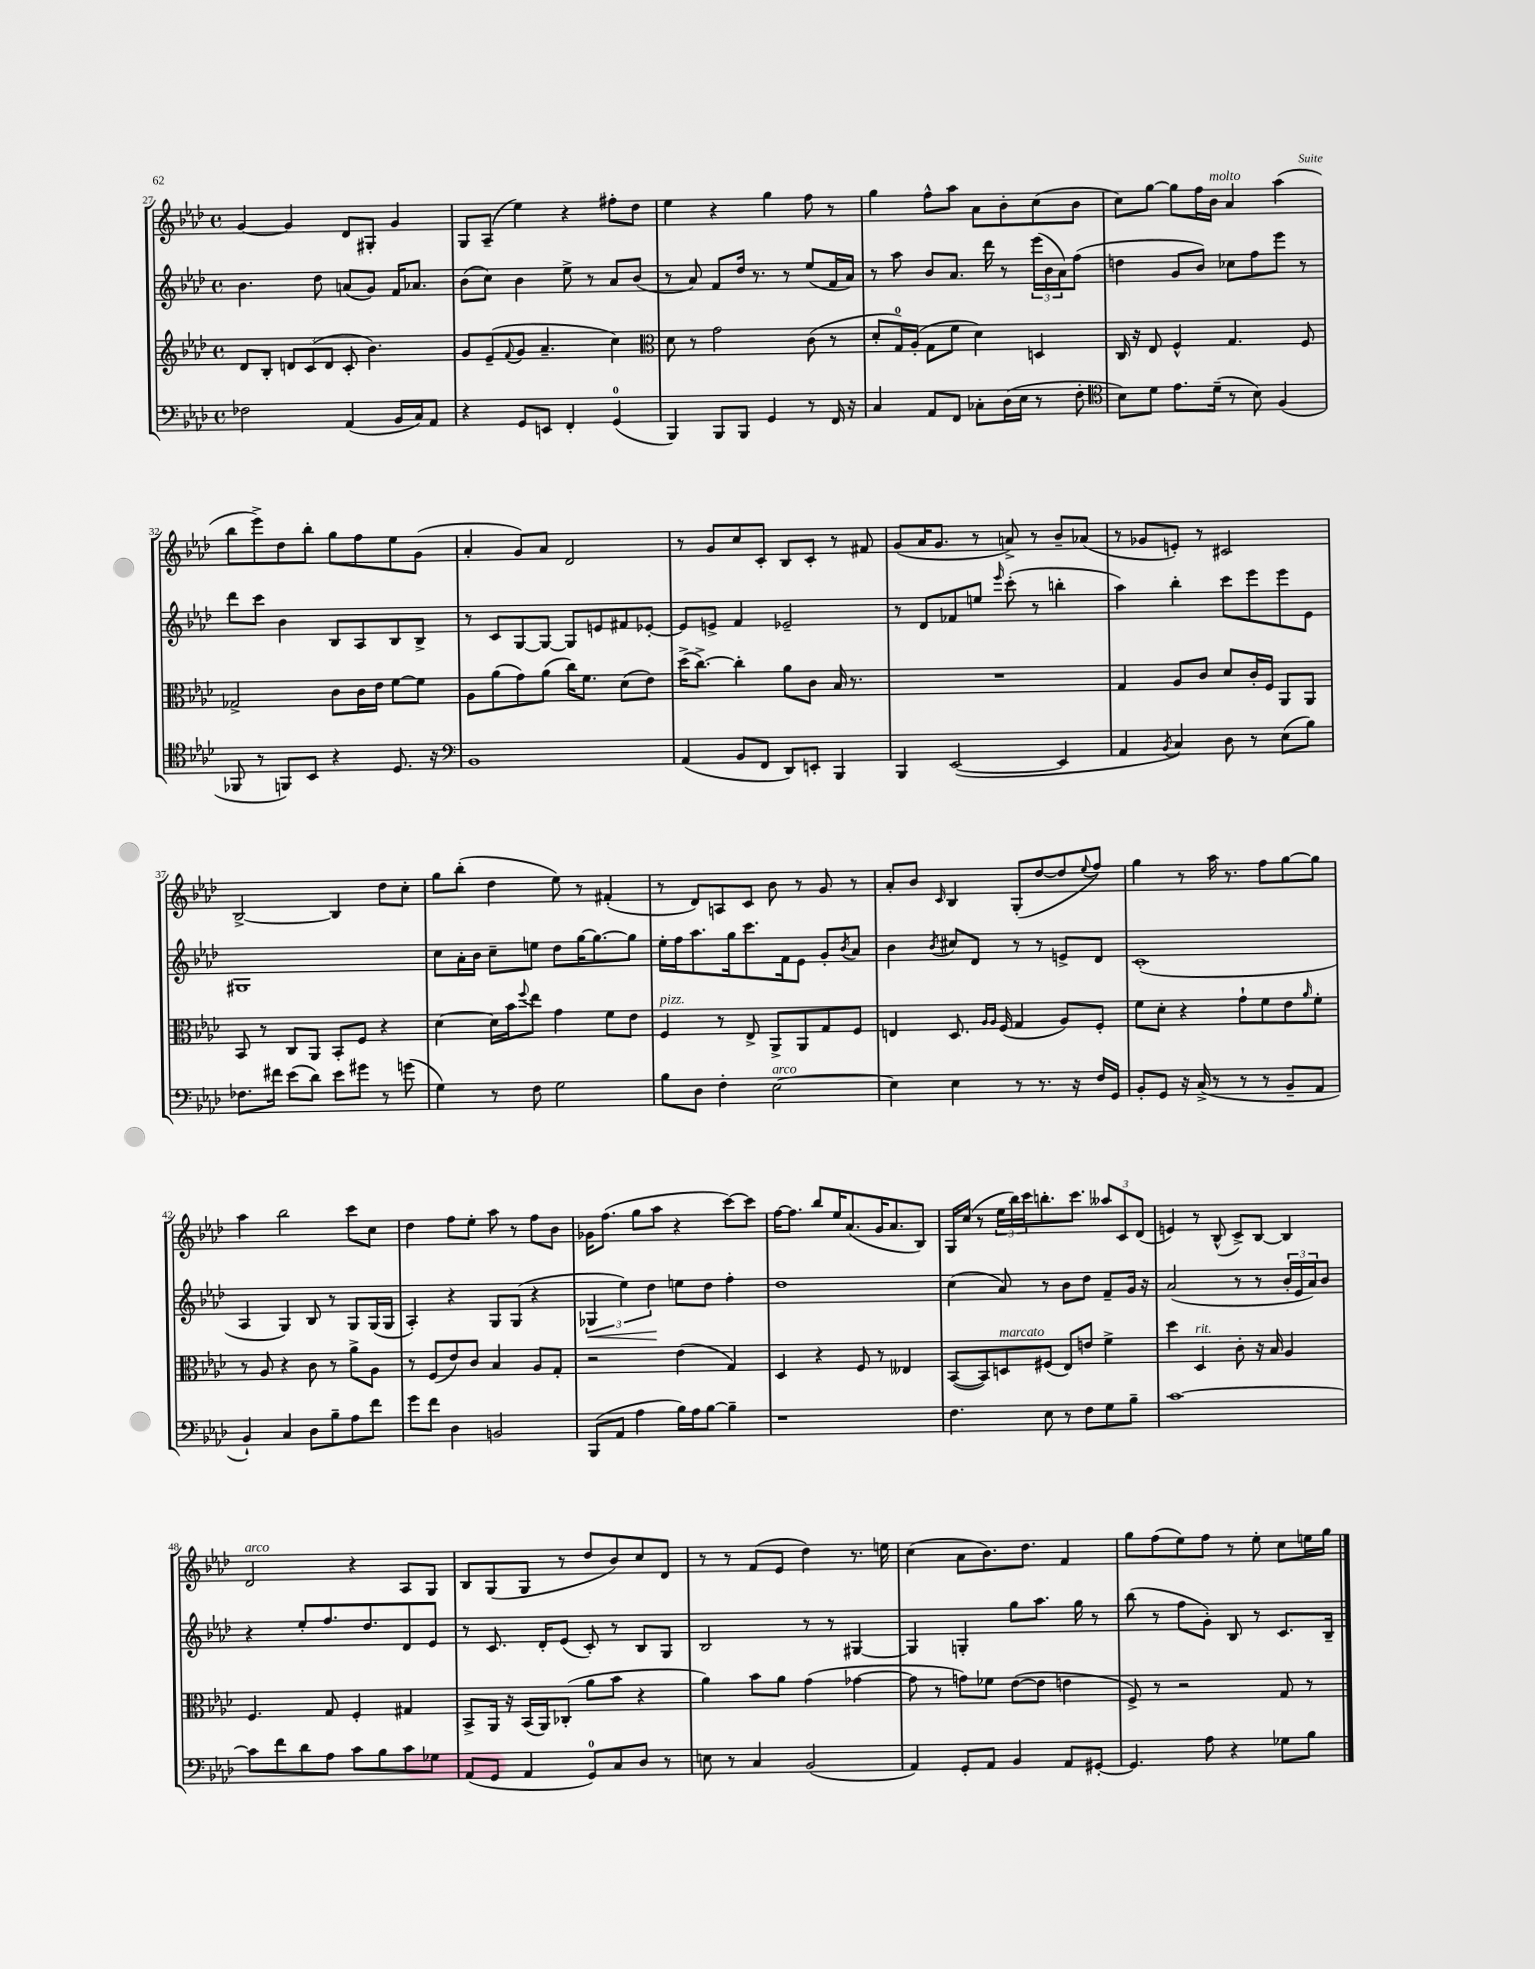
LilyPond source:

<<
\new StaffGroup <<
\new Staff = "s0" {
    \clef treble \key aes \major \defaultTimeSignature \time 4/4
    g'4~ g'4 des'8 gis8-. g'4 |
    g8 aes8--( ees''4) r4 fis''8-. des''8 |
    ees''4 r4 g''4 f''8 r8 |
    g''4 f''8-^ aes''8 aes'8 bes'8-. c''8( bes'8 |
    c''8) g''8~ g''8 f''16 bes'16^\markup { \italic "molto" } aes'4 aes''4( |
    bes''8 ees'''8->) des''8 bes''8-. g''8 f''8 ees''8 g'8( |
    aes'4-. g'8) aes'8 des'2 |
    r8 g'8 c''8 c'8-. bes8 c'8-. r8 fis'8 |
    g'8( aes'16 g'8. r8 a'8->) r8 bes'8-- aes'8( |
    r8 ges'8 e'8-.) r8 cis'2 |
    bes2~-> bes4 des''8 c''8-. |
    g''8 bes''8-.( des''4 ees''8) r8 fis'4-.( |
    r8 des'8) a8 c'8 bes'8 r8 g'8 r8 |
    aes'8-. bes'8 \grace { c'16 } bes4 g8-.( des''8~ des''8 \appoggiatura { ees''8 } f''8) |
    g''4 r8 aes''16 r8. f''8 g''8~ g''8 |
    aes''4 bes''2 c'''8 c''8 |
    des''4 f''8 ees''8-. aes''8 r8 f''8 bes'8 |
    ges'16 f''8.( g''8 aes''8 r4 c'''8~) c'''8 |
    f''16~ f''8. bes''8 ees''16 aes'8.( g'16 aes'8. bes8) |
    g16 c''16( r8 \tuplet 3/2 { ees''16 bes''16) c'''16 } b''8.-. c'''8. \tuplet 3/2 { aeses''8 c'8 des'8( } |
    e'4) r8 bes8-^( c'8->) bes8~ bes4 |
    des'2^\markup { \italic "arco" } r4 aes8 g8 |
    bes8 g8( g8 r8 des''8 bes'8) c''8 des'8 |
    r8 r8 f'8( ees'8 des''4) r8. e''16 |
    c''4( aes'8 bes'8.) des''8. f'4 |
    g''8 f''8( ees''8) f''8 r8 ees''8-. c''8 e''16 g''16 \bar "|." |
}
\new Staff = "s1" {
    \clef treble \key aes \major \defaultTimeSignature \time 4/4
    bes'4. des''8 a'8( g'8) f'16 aes'8. |
    bes'8( c''8) bes'4 ees''8-> r8 aes'8 bes'8( |
    r8 aes'8) f'8 des''16 r8. r8 ees''8( f'16 aes'16) |
    r8 aes''8 bes'8 aes'8. des'''16 r8 \tuplet 3/2 { ees'''16( bes'16 aes'16) } f''8( |
    d''4 g'8 bes'8) ces''8 f''8 ees'''8 r8 |
    des'''8 c'''8 bes'4 bes8 aes8 bes8 bes8-> |
    r8 c'8 g8~ g8~ g8 e'8 fis'8 ees'8~-. |
    ees'8 e'8-> f'4 ees'2-- |
    r8 des'8 fes'8 e''8 \grace { ees'''16 } c'''8-.( r8 b''4-. |
    aes''4) bes''4-. c'''8 ees'''8 ees'''8 ees'8 |
    gis1 |
    c''8 aes'16-. bes'16 c''8-- e''8 des''8 g''16~ g''8.~ g''8 |
    ees''16-. f''16 aes''8. g''16 c'''8. f'16 ees'8 g'8-. \acciaccatura { bes'8 } aes'8 |
    bes'4 \acciaccatura { bes'8 } cis''8 des'8 r8 r8 e'8-> des'8 |
    c'1-.( |
    aes4 g4) bes8 r8 g8 g16( g16 |
    aes4-.) r4 g8 g8( r4 |
    \tuplet 3/2 { ges4\< ees''4) des''4\! } e''8 des''8 f''4-. |
    des''1 |
    c''4( aes'8) r8 bes'8 des''8 f'8-- g'16 r16 |
    aes'2( r8 r8 \tuplet 3/2 { bes'16-. ees'16 aes'16) } bes'8 |
    r4 ees''8-. f''8. des''8. des'8 ees'8 |
    r8 c'8. des'16-. ees'8( c'8-.) r8 bes8 g8 |
    bes2 r8 r8 gis4~ |
    gis4 g4-. g''8 aes''8. g''16 r8 |
    bes''8( r8 f''8 g'8-.) bes8 r8 c'8. bes16-- \bar "|." |
}
\new Staff = "s2" {
    \clef treble \key aes \major \defaultTimeSignature \time 4/4
    des'8 bes8-. \tuplet 3/2 { d'8 c'8( d'8 } c'8-. bes'4.) |
    g'8 ees'8--( \appoggiatura { f'8 } g'8 aes'4.-- c''4) |
    \clef alto des'8 r8 g'2 c'8( r8 |
    des'8-. g16-0) aes16-.( g8 f'8 des'4) d4 |
    c16 r16 ees8 f4-^ g4. f8 |
    ges2-> c'8 c'16 ees'16 f'8~ f'8 |
    aes8 aes'8( g'8) aes'8( c''16) f'8. des'8( ees'8) |
    des''16->( c''8.~->) c''4-. aes'8 c'8 bes16 r8. |
    R1 |
    g4 aes8 c'8 des'8 c'16-. f16 aes,8 aes,8 |
    bes,8 r8 c8 aes,8 bes,8-. f8 r4 |
    des'4~ des'16 bes'16 \appoggiatura { f''8 } ees''8 g'4 f'8 ees'8 |
    f4^\markup { \italic "pizz." } r8 ees8-> aes,8-> aes,8 g8 f8 |
    e4 des8. \grace { aes16 aes16 } f16( g4 aes8) f8-. |
    f'8 des'8-. r4 g'8-! f'8 ees'8 \grace { aes'16 } f'8-. |
    r8 aes8 r4 c'8 r8 aes'8-> aes8 |
    r8 f8( ees'8) c'8 bes4 aes8 g8-. |
    r2 ees'4( g4) |
    des4 r4 f8 r8 eeses4 |
    bes,8~( bes,8) d8^\markup { \italic "marcato" } fis8( ees8) e'8 f'4-> |
    des''4 des4^\markup { \italic "rit." } c'8-. r16 bes16 aes4 |
    f4. g8 f4-. gis4 |
    bes,8-> aes,16 r16 bes,16( aes,16) ces8-.( aes'8 bes'8 r4 |
    aes'4) bes'8 aes'8 g'4( ges'4~ |
    ges'8 r8 g'8) fes'8 ees'8~( ees'8 e'4 |
    f8->) r8 r2 g8 r8 \bar "|." |
}
\new Staff = "s3" {
    \clef bass \key aes \major \defaultTimeSignature \time 4/4
    fes2 aes,4( bes,16 c16) aes,8 |
    r4 g,8 e,8 f,4-. g,4-0( |
    bes,,4) bes,,8 bes,,8 g,4 r8 f,16 r16 |
    c4 aes,8 f,8 ces8-. des16( ees16 r8 f8-. |
    \clef tenor bes8) des'8 ees'8. des'16--( r8 bes8) f4( |
    fes,8 r8 f,8) bes,8 r4 des8. r16 |
    \clef bass bes,1 |
    aes,4( bes,8 f,8 des,8) e,8-. bes,,4 |
    bes,,4 ees,2~( ees,4 |
    aes,4 \acciaccatura { bes,8 } c4) des8 r8 ees8( bes8) |
    fes8. fis'16 ees'8( des'8) ees'8 gis'8 r8 g'8( |
    g4) r8 f8 g2 |
    bes8 des8 f4-. ees2~^\markup { \italic "arco" } |
    ees4 ees4 r8 r8. r16 f16 g,16 |
    bes,8-. g,8 r16 c16->( r8 r8 r8 bes,8-- aes,8 |
    bes,4-!) c4 des8 bes8-- aes8 f'8 |
    g'8 f'8 des4 b,2 |
    bes,,8( aes,8 aes4 bes16) aes16 bes8~ bes4-- |
    r1 |
    f4. ees8 r8 f8 g8 bes8-- |
    c'1~ |
    c'8 f'8 des'8 aes8 c'8 bes8 c'8 ges8 |
    aes,8( g,8 aes,4 g,8-0) c8 des8 r8 |
    e8 r8 c4 bes,2( |
    aes,4) g,8-. aes,8 bes,4 aes,8 gis,8~-. |
    gis,4. aes8 r4 ges8 bes8 \bar "|." |
}
>>
>>
\layout { \context { \Score currentBarNumber = #27 } }
